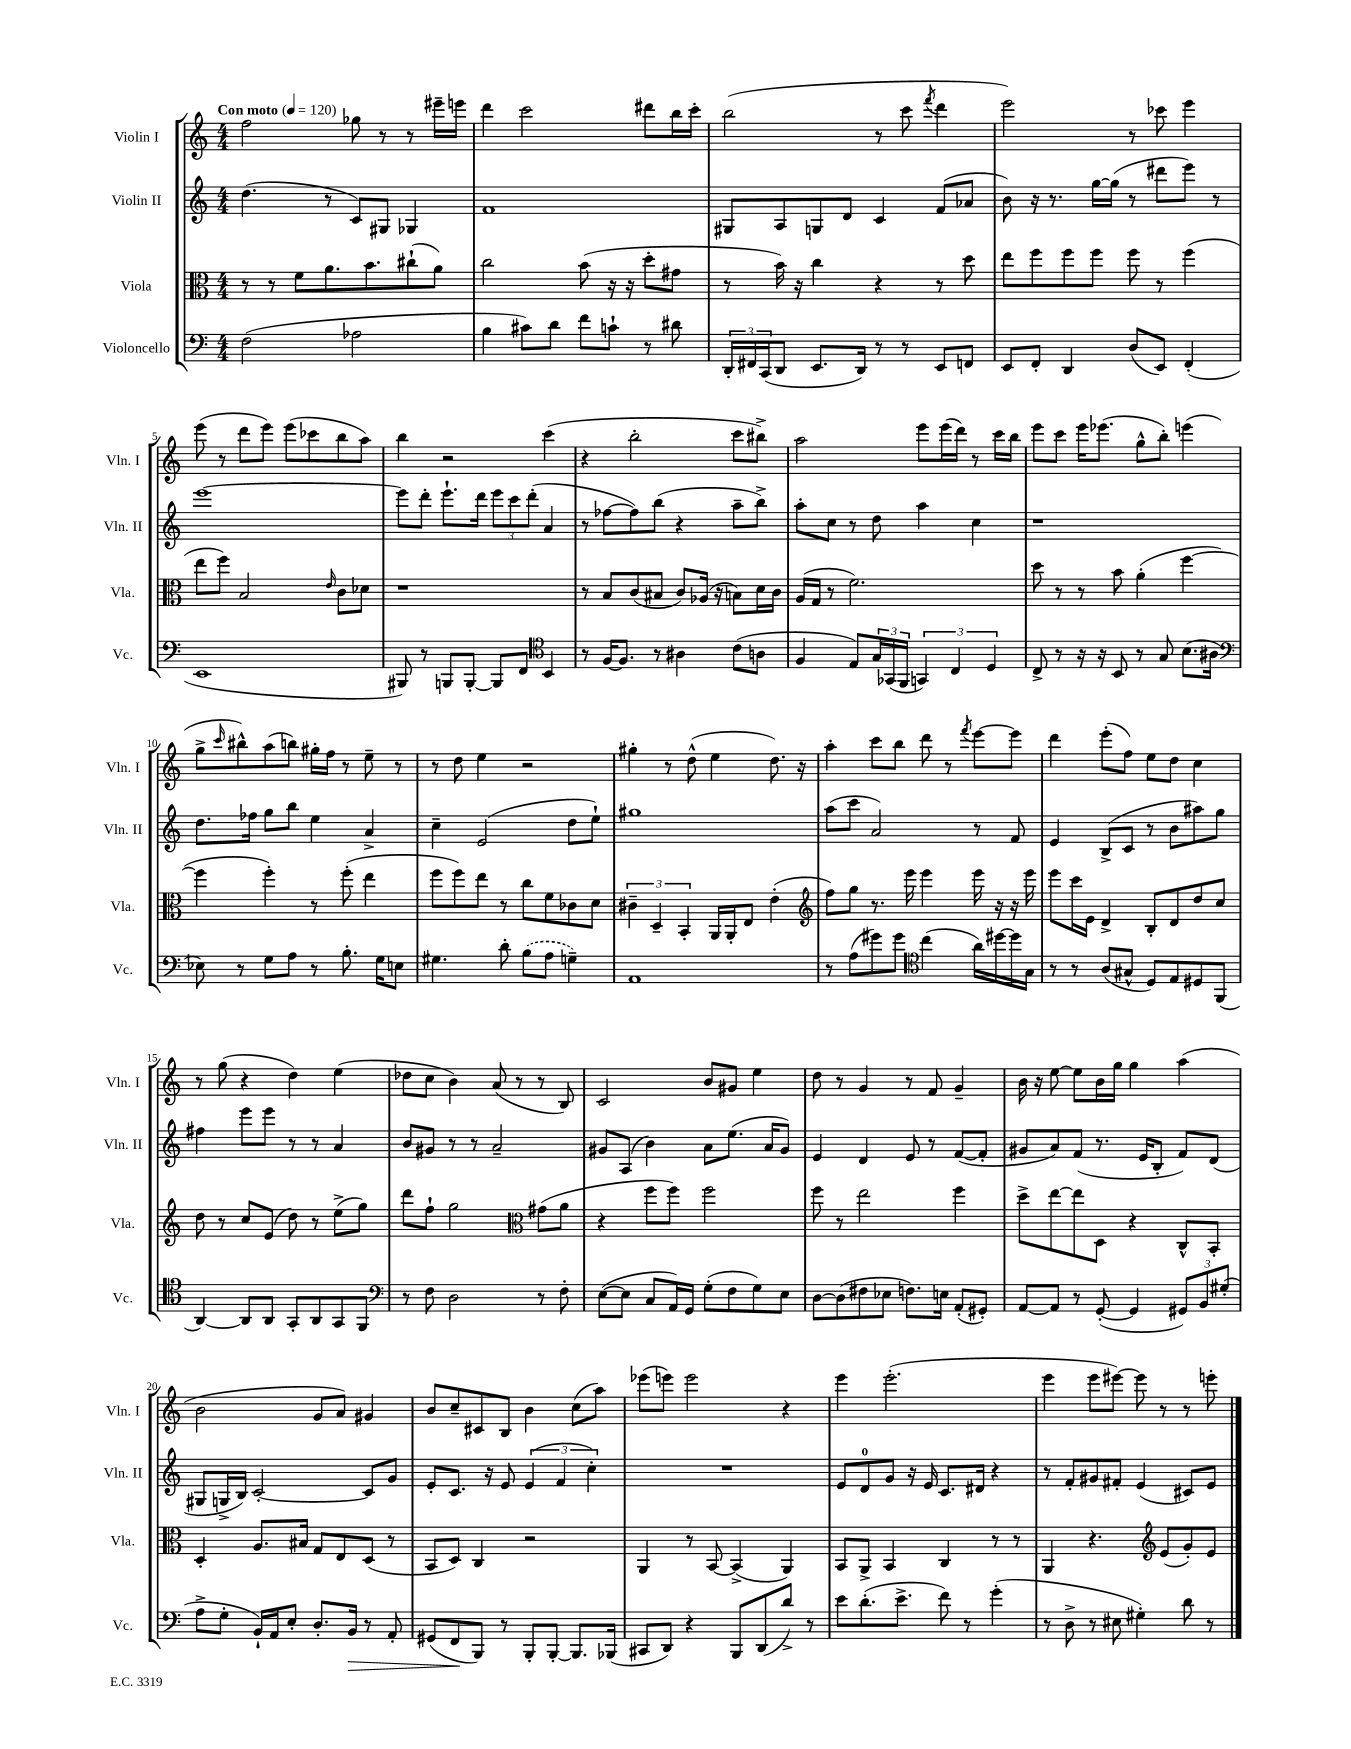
<<
\new StaffGroup <<
\new Staff = "s0" \with { instrumentName = "Violin I" shortInstrumentName = "Vln. I" } {
    \clef treble \key c \major \numericTimeSignature \time 4/4 \tempo "Con moto" 4 = 120
    f''2 ges''8 r8 r8 eis'''16-- e'''16 |
    d'''4 c'''2 dis'''8 b''16 c'''16-. |
    b''2( r8 c'''8 \acciaccatura { f'''8 } d'''4 |
    e'''2) r8 ces'''8 e'''4 |
    e'''8( r8 d'''8 e'''8) e'''8( ces'''8 b''8 a''8) |
    b''4 r2 c'''4( |
    r4 b''2-. c'''8 bis''8->) |
    a''2 e'''8 e'''16( d'''16) r8 c'''16 b''16 |
    e'''8 c'''8 e'''16 ees'''8.( g''8-^ b''8-.) e'''4( |
    g''8-> \grace { c'''16 } bis''8-^) a''8( b''8) gis''16-. f''16 r8 e''8-- r8 |
    r8 d''8 e''4 r2 |
    gis''4-. r8 d''8-^( e''4 d''8.) r16 |
    a''4-. c'''8 b''8 d'''8 r8 \acciaccatura { f'''8 } e'''8~ e'''8 |
    d'''4 e'''8-.( f''8) e''8 d''8 c''4 |
    r8 g''8( r4 d''4) e''4( |
    des''8 c''8 b'4) a'8( r8 r8 b8) |
    c'2 b'8 gis'8 e''4 |
    d''8 r8 g'4 r8 f'8 g'4-- |
    b'16 r16 e''8~ e''8 b'16 g''16 g''4 a''4( |
    b'2 g'8 a'8) gis'4 |
    b'8 c''8-- cis'8 b8 b'4 c''8( a''8) |
    ees'''8( e'''8) e'''2 r4 |
    e'''4 e'''2.-.( |
    e'''4 e'''8 eis'''8~) eis'''8 r8 r8 e'''8-. \bar "|." |
}
\new Staff = "s1" \with { instrumentName = "Violin II" shortInstrumentName = "Vln. II" } {
    \clef treble \key c \major \numericTimeSignature \time 4/4
    d''4.( r8 c'8) gis8 ges4 |
    f'1 |
    gis8 a8 g8 d'8 c'4 f'8( aes'8 |
    b'8) r16 r8. g''16~ g''16( r8 dis'''8 e'''8) r8 |
    e'''1~ |
    e'''8 d'''8-. e'''8.-! d'''16 \tuplet 3/2 { e'''8 c'''8 d'''8-.( } a'4 |
    r8 fes''8~ fes''8) b''8( r4 a''8-- b''8->) |
    a''8-. c''8 r8 d''8 a''4 c''4 |
    r1 |
    d''8. fes''16 g''8 b''8 e''4 a'4-> |
    c''4-- e'2( d''8 e''8-!) |
    gis''1 |
    a''8( c'''8 a'2) r8 f'8 |
    e'4 b8->( c'8 r8 b'8 ais''8) g''8 |
    fis''4 e'''8 e'''8 r8 r8 a'4 |
    b'8 gis'8 r8 r8 a'2-- |
    gis'8 a8( b'4) a'8 e''8.( a'16 gis'8) |
    e'4 d'4 e'8 r8 f'8~( f'8-. |
    gis'8 a'8) f'8( r8. e'16 b8-. f'8) d'8( |
    gis8 g16-> b16) c'2~-. c'8 g'8 |
    e'8-. c'8. r16 e'8 \tuplet 3/2 { e'4( f'4 c''4-.) } |
    R1 |
    e'8 d'8-0 g'8 r16 e'16 c'8. dis'16 r4 |
    r8 f'8-. gis'8 fis'8-. e'4( cis'8) e'8 \bar "|." |
}
\new Staff = "s2" \with { instrumentName = "Viola" shortInstrumentName = "Vla." } {
    \clef alto \key c \major \numericTimeSignature \time 4/4
    r8 r8 f'8 a'8. b'8. cis''8-!( a'8) |
    c''2 b'8( r16 r16 d''8-. gis'8 |
    r8 b'16) r16 c''4 r4 r8 d''8 |
    e''8 f''8 f''8 f''8 f''8 r8 f''4( |
    e''8 f''8) b2 \grace { e'16 } c'8 des'8 |
    r1 |
    r8 b8 c'8( bis8 c'8) aes16( r16 b8) d'16 c'16 |
    a16( g16 r8 f'2.) |
    d''8 r8 r8 b'8 a'4-.( f''4~ |
    f''4 f''4-.) r8 f''8-.( e''4 |
    f''8 f''8) e''8 r8 c''8 f'8 ces'8 d'8 |
    \tuplet 3/2 { cis'4-- d4-- b,4-. } a,16 a,16-. e8 e'4-.( |
    \clef treble f''8) g''8 r8. e'''16 e'''4 e'''16 r16 r16 e'''16 |
    e'''8 c'''16 e'16 d'4-> b8-. d'8 d''8 c''8 |
    d''8 r8 c''8 e'8( d''8) r8 e''8->( g''8) |
    d'''8 f''8-! g''2 \clef alto gis'8( a'8 |
    r4 f''8 f''8) f''2 |
    f''8 r8 e''2 f''4 |
    d''8-> e''8~ e''8 d8 r4 c8-^ b,8-. |
    d4-. a8. bis16 g8 e8 d8( r8 |
    b,8 d8) c4 r2 |
    a,4 r8 b,8~ b,4->( a,4) |
    b,8 a,8-> b,4 c4 r8 r8 |
    a,4 r4. \clef treble e'8( g'8-.) e'8 \bar "|." |
}
\new Staff = "s3" \with { instrumentName = "Violoncello" shortInstrumentName = "Vc." } {
    \clef bass \key c \major \numericTimeSignature \time 4/4
    f2( aes2 |
    b4 cis'8) d'8 f'8 c'8-! r8 dis'8 |
    \tuplet 3/2 { d,16-. fis,16 c,16( } d,8 e,8. d,16) r8 r8 e,8 f,8 |
    e,8 f,8-. d,4 d8( e,8) f,4-.( |
    e,1 |
    bis,,8) r8 b,,8 b,,8~-. b,,8 f,8 \clef tenor b,4 |
    r8 f16~ f8. r8 ais4 c'8( a8 |
    f4 e8) \tuplet 3/2 { g16 ges,16( f,16 } \tuplet 3/2 { g,4) c4 d4 } |
    c8-> r8 r16 r16 b,8 r8 g8 b8.( ais16 |
    \clef bass ees8) r8 g8 a8 r8 b8.-. g16 e8 |
    gis4. d'8-. \once \slurDashed b8( a8 g4--) |
    a,1 |
    r8 a8( gis'8) gis'8 \clef tenor c''4( a'16) dis''16~ dis''16 g16 |
    r8 r8 a8( gis8-^ d8) e8 dis8 f,8( |
    a,4~) a,8 a,8 g,8-. a,8 g,8 f,8 |
    \clef bass r8 f8 d2 r8 f8-. |
    e8~( e8 c8 a,16) g,16 g8-.( f8 g8) e8 |
    d8~ d8( fis8 ees8 f8.) e16 a,8-.( gis,8-.) |
    a,8~ a,8 r8 g,8~-.( g,4 \tuplet 3/2 { gis,8) b,8 gis8-.( } |
    a8-> g8-. b,16-!) a,16 e8-. d8.-. b,16\> r8 a,8-. |
    gis,8( f,8\! b,,8) r8 b,,8-. b,,8~-. b,,8. bes,,16( |
    cis,8 d,8) r4 b,,8 d,8( d'8->) r8 |
    e'8 d'8.-.( e'8.-> f'8) r8 g'4-.( |
    r8 d8-> r8 eis8 gis4-.) d'8 r8 \bar "|." |
}
>>
>>
